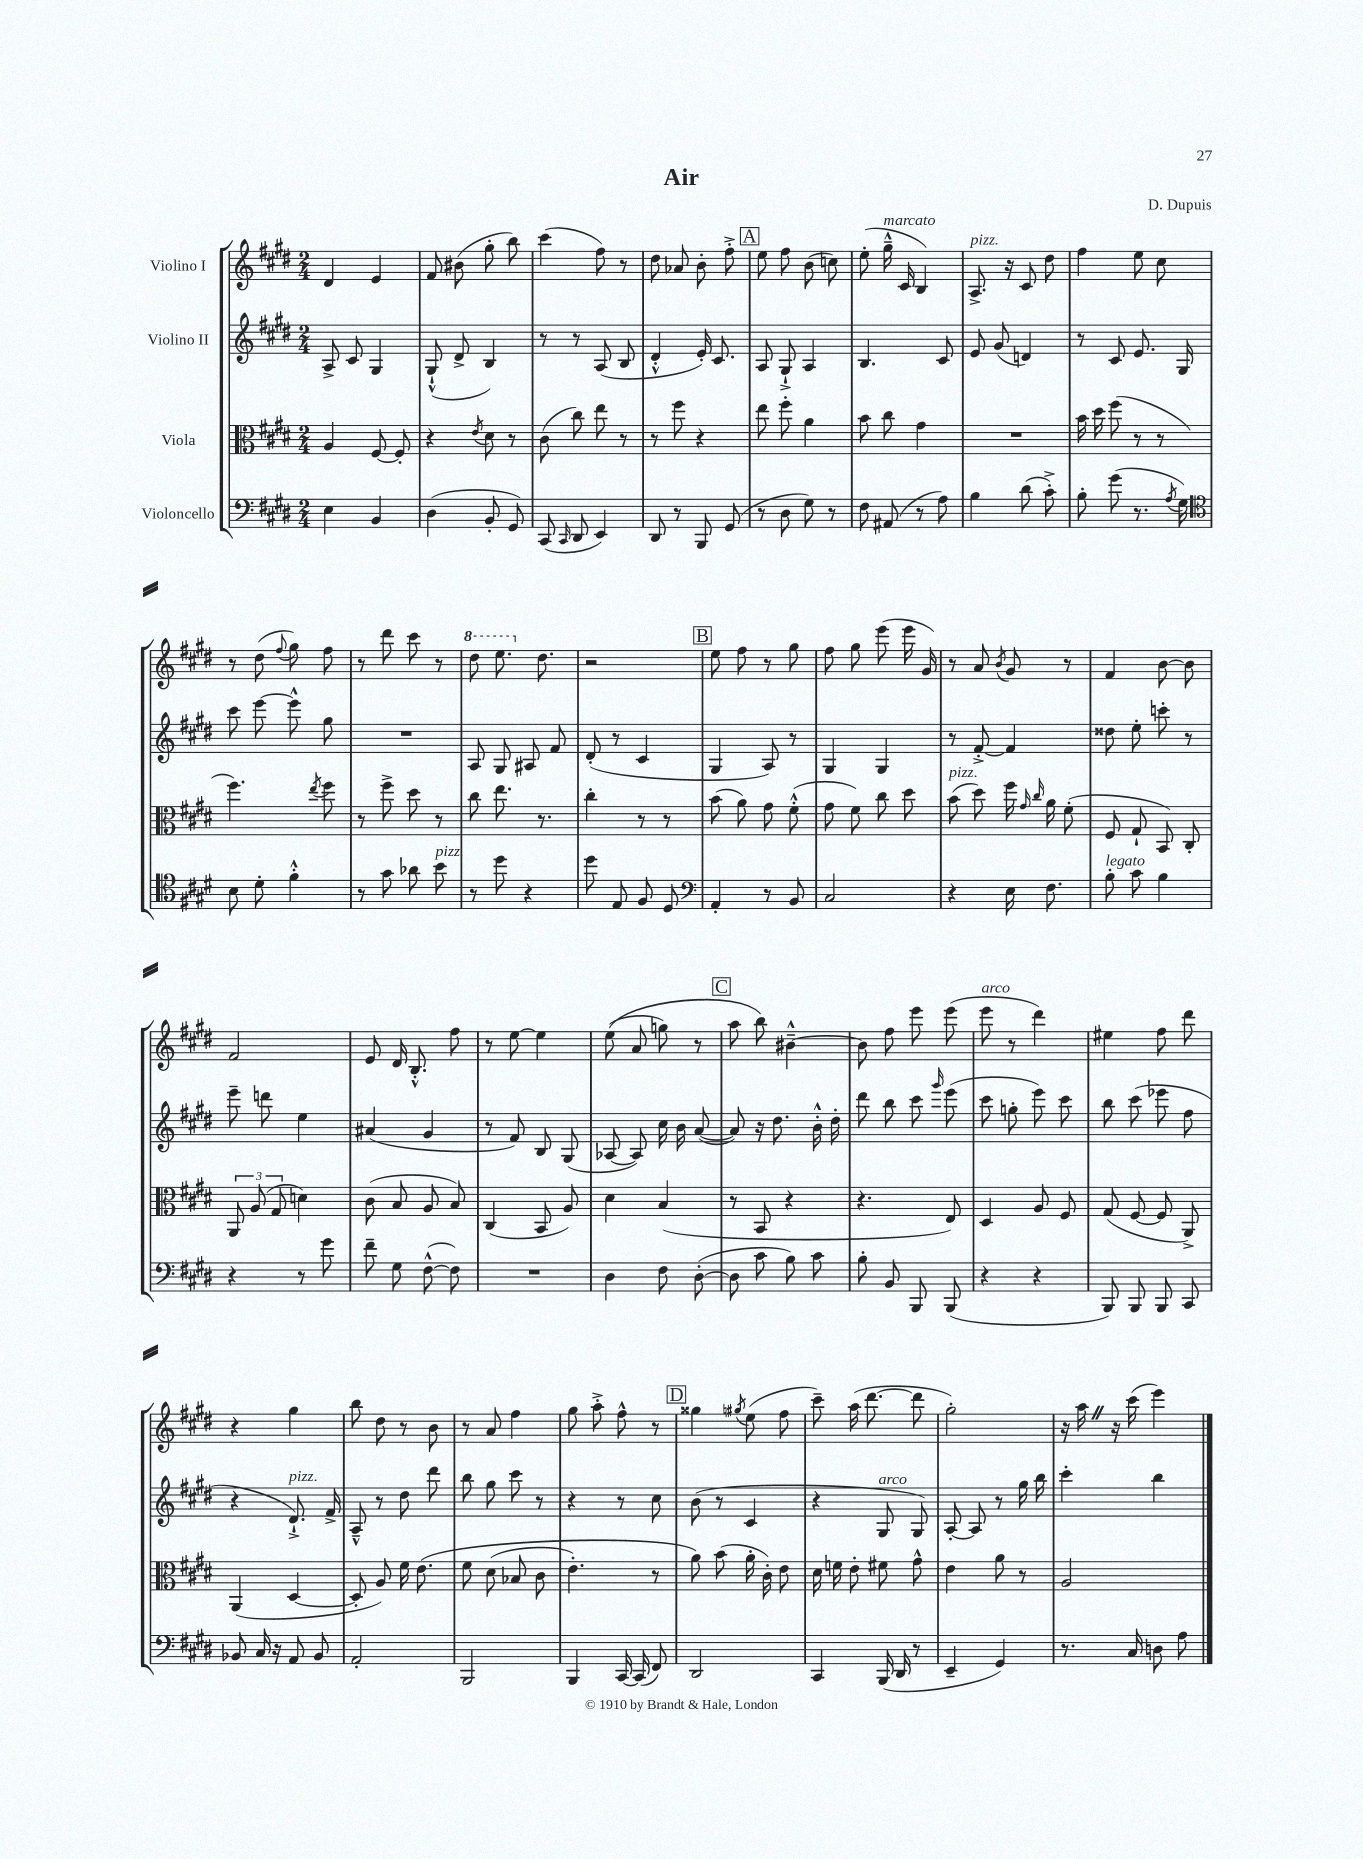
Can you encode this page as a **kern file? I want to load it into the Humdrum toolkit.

**kern	**kern	**kern	**kern
*staff4	*staff3	*staff2	*staff1
*clefF4	*clefC3	*clefG2	*clefG2
*k[f#c#g#d#]	*k[f#c#g#d#]	*k[f#c#g#d#]	*k[f#c#g#d#]
*M2/4	*M2/4	*M2/4	*M2/4
4E	4A	8A^	4d#
.	.	8c#	.
4BB	[8F#	4G#	4e
.	8F#']	.	.
=	=	=	=
(4D#	4r	(8G#`^^	8f#
.	.	8d#^	(8b#
.	8qe	.	.
8BB'	8d#	4B)	8gg#'
8GG#)	8r	.	8bb)
=	=	=	=
(8CC#	(8c#	8r	(4ccc#
16qqCC#	.	.	.
8DD#	8cc#)	8r	.
4EE)	8ee	(8A	8ff#)
.	8r	8B	8r
=	=	=	=
8DD#	8r	4d#'^^	8dd#
8r	8ff#	.	8a-
8BBB	4r	16e')	8b'
.	.	8.c#	.
(8GG#	.	.	8ff#'^
=	=	=	=
8r	8ee	8A	8ee
8D#	8ff#'	8G#`^	8ff#
8G#)	4a	4A	(8b
8r	.	.	8cc)
=	=	=	=
8F#	8b	4.B	(8ee'
(8AA#	8cc#	.	16gg#~^^
.	.	.	16c#
8r	4g#	.	4B)
8A)	.	8c#	.
=	=	=	=
4B	2r	8e	8.A^
.	.	(8g#	.
.	.	.	16r
(8d#	.	4d)	8c#
8c#'^)	.	.	8dd#
=	=	=	=
8B'	16b	8r	4ff#
.	16dd#	.	.
(8g#	(8ff#	8c#	.
8.r	8r	8.e	8ee
.	8r	.	8cc#
8qA	.	.	.
16G#)	.	16G#	.
=	=	=	=
*clefC4	*	*	*
8B	4.ff#)	8ccc#	8r
8d#'	.	[8eee	(8dd#
.	.	.	8qqff#
4f#'^^	.	8eee^^]	8gg#)
.	8qee	.	.
.	8ff#	8gg#	8ff#
=	=	=	=
8r	8r	2r	8r
8g#	8ff#^	.	8ddd#
8a-	8dd#	.	8ccc#
8b	8r	.	8r
=	=	=	=
8r	8cc#	8A	8ddd#
8dd#	8.ee	8G#	8.eee
4r	.	8A#	.
.	8.r	.	8.dd#
.	.	8f#	.
=	=	=	=
8dd#	4cc#'	(8d#'	2r
8E	.	8r	.
8F#	8r	4c#	.
8D#	8r	.	.
=	=	=	=
*clefF4	*	*	*
4AA'	(8b	4G#	8ee
.	8a)	.	8ff#
8r	8g#	8A)	8r
8BB	(8f#'^^	8r	8gg#
=	=	=	=
2C#	8g#	4G#	8ff#
.	8f#)	.	8gg#
.	8cc#	4G#	(8eee
.	8dd#	.	16eee
.	.	.	16g#)
=	=	=	=
4r	(8b	8r	8r
.	8dd#)	[8f#'^	8a
.	.	.	8qb
16E	16ff#	4f#]	8g#
.	16qqg#	.	.
.	16qqcc#	.	.
8.F#	16a	.	.
.	(8f#'	.	8r
=	=	=	=
8B'	8F#	8dd##	4f#
8c#	8G#`	8ee'	.
4B	8BB)	8ccc'	[8b
.	8C#'	8r	8b]
=	=	=	=
4r	12AA	8eee~	2f#
.	(12A	.	.
.	.	8ddd	.
.	12G#	.	.
8r	4d)	4ee	.
8g#	.	.	.
=	=	=	=
8f#~	(8c#	(4a#	8e
8G#	8B	.	16d#
.	.	.	8.B'^^
([8F#^^	8A	4g#	.
8F#])	8B)	.	8ff#
=	=	=	=
2r	(4C#	8r	8r
.	.	8f#)	[8ee
.	8BB	8B	4ee]
.	8A)	(8G#	.
=	=	=	=
4D#	4d#	[8A-	&((8ee
.	.	8A-])	8a
8F#	(4B	16cc#	8gg)
.	.	16b	.
([8D#'	.	([8a	8r
=	=	=	=
8D#]	8r	8a])	8aa
8c#	8BB	16r	8bb&)
.	.	8.dd#	.
8B)	4r	.	[4b#~^^
8c#	.	16b'^^	.
.	.	16dd#'	.
=	=	=	=
8B'	4.r	8ddd#	8b#]
8BB	.	8bb	8ff#
8BBB	.	8ccc#	8eee
.	.	16qqggg#	.
(8BBB	8E)	(8eee	(8eee
=	=	=	=
4r	4D#	8ccc#	8eee
.	.	8gg'	8r
4r	8A	8eee)	4ddd#)
.	8F#	8ccc#	.
=	=	=	=
8BBB)	(8G#	8bb	4ee#
8BBB	[8F#	(8ccc#	.
8BBB	8F#]	8eee-	8ff#
8CC#	8AA^)	8ff#	8ddd#
=	=	=	=
8BB-	(4AA	4r	4r
16C#	.	.	.
16r	.	.	.
8AA	[4D#	8.d#`^)	4gg#
8BB-	.	.	.
.	.	16f#^	.
=	=	=	=
2AA'	8D#']	8A~^^	8bb
.	8A)	8r	8dd#
.	16f#	8dd#	8r
.	&(8.e	.	.
.	.	8ddd#	8b
=	=	=	=
2BBB	8f#	8bb	8r
.	(8d#	8gg#	8a
.	8B-	8ccc#	4ff#
.	8c#	8r	.
=	=	=	=
4BBB	4.e')	4r	8gg#
.	.	.	8aa'^
[16CC#	.	8r	8ff#^^
(16CC#]	.	.	.
8FF#)	8r	8cc#	8r
=	=	=	=
2DD#	8a&)	(8b	4gg##
.	(8b	8r	.
.	.	.	8qgg#
.	16a'	4c#	(8ee
.	16c#')	.	.
.	8e	.	8ff#
=	=	=	=
4CC#	16d#	4r	8ccc#~)
.	16f	.	.
.	8e'	.	(16aa
.	.	.	[8.ddd#
(16BBB	8f#	8G#	.
16DD#	.	.	.
8r	8g#^^	8G#)	8ddd#]
=	=	=	=
4EE~	4e	[8A'	2gg#')
.	.	8A]	.
4GG#)	8a	8r	.
.	8r	16gg#	.
.	.	16bb	.
=	=	=	=
8.r	2A	4ccc#'	16r
.	.	.	16aa
.	.	.	16r
16C#	.	.	(16ccc#
8D	.	4bb	4eee)
8A	.	.	.
==	==	==	==
*-	*-	*-	*-
